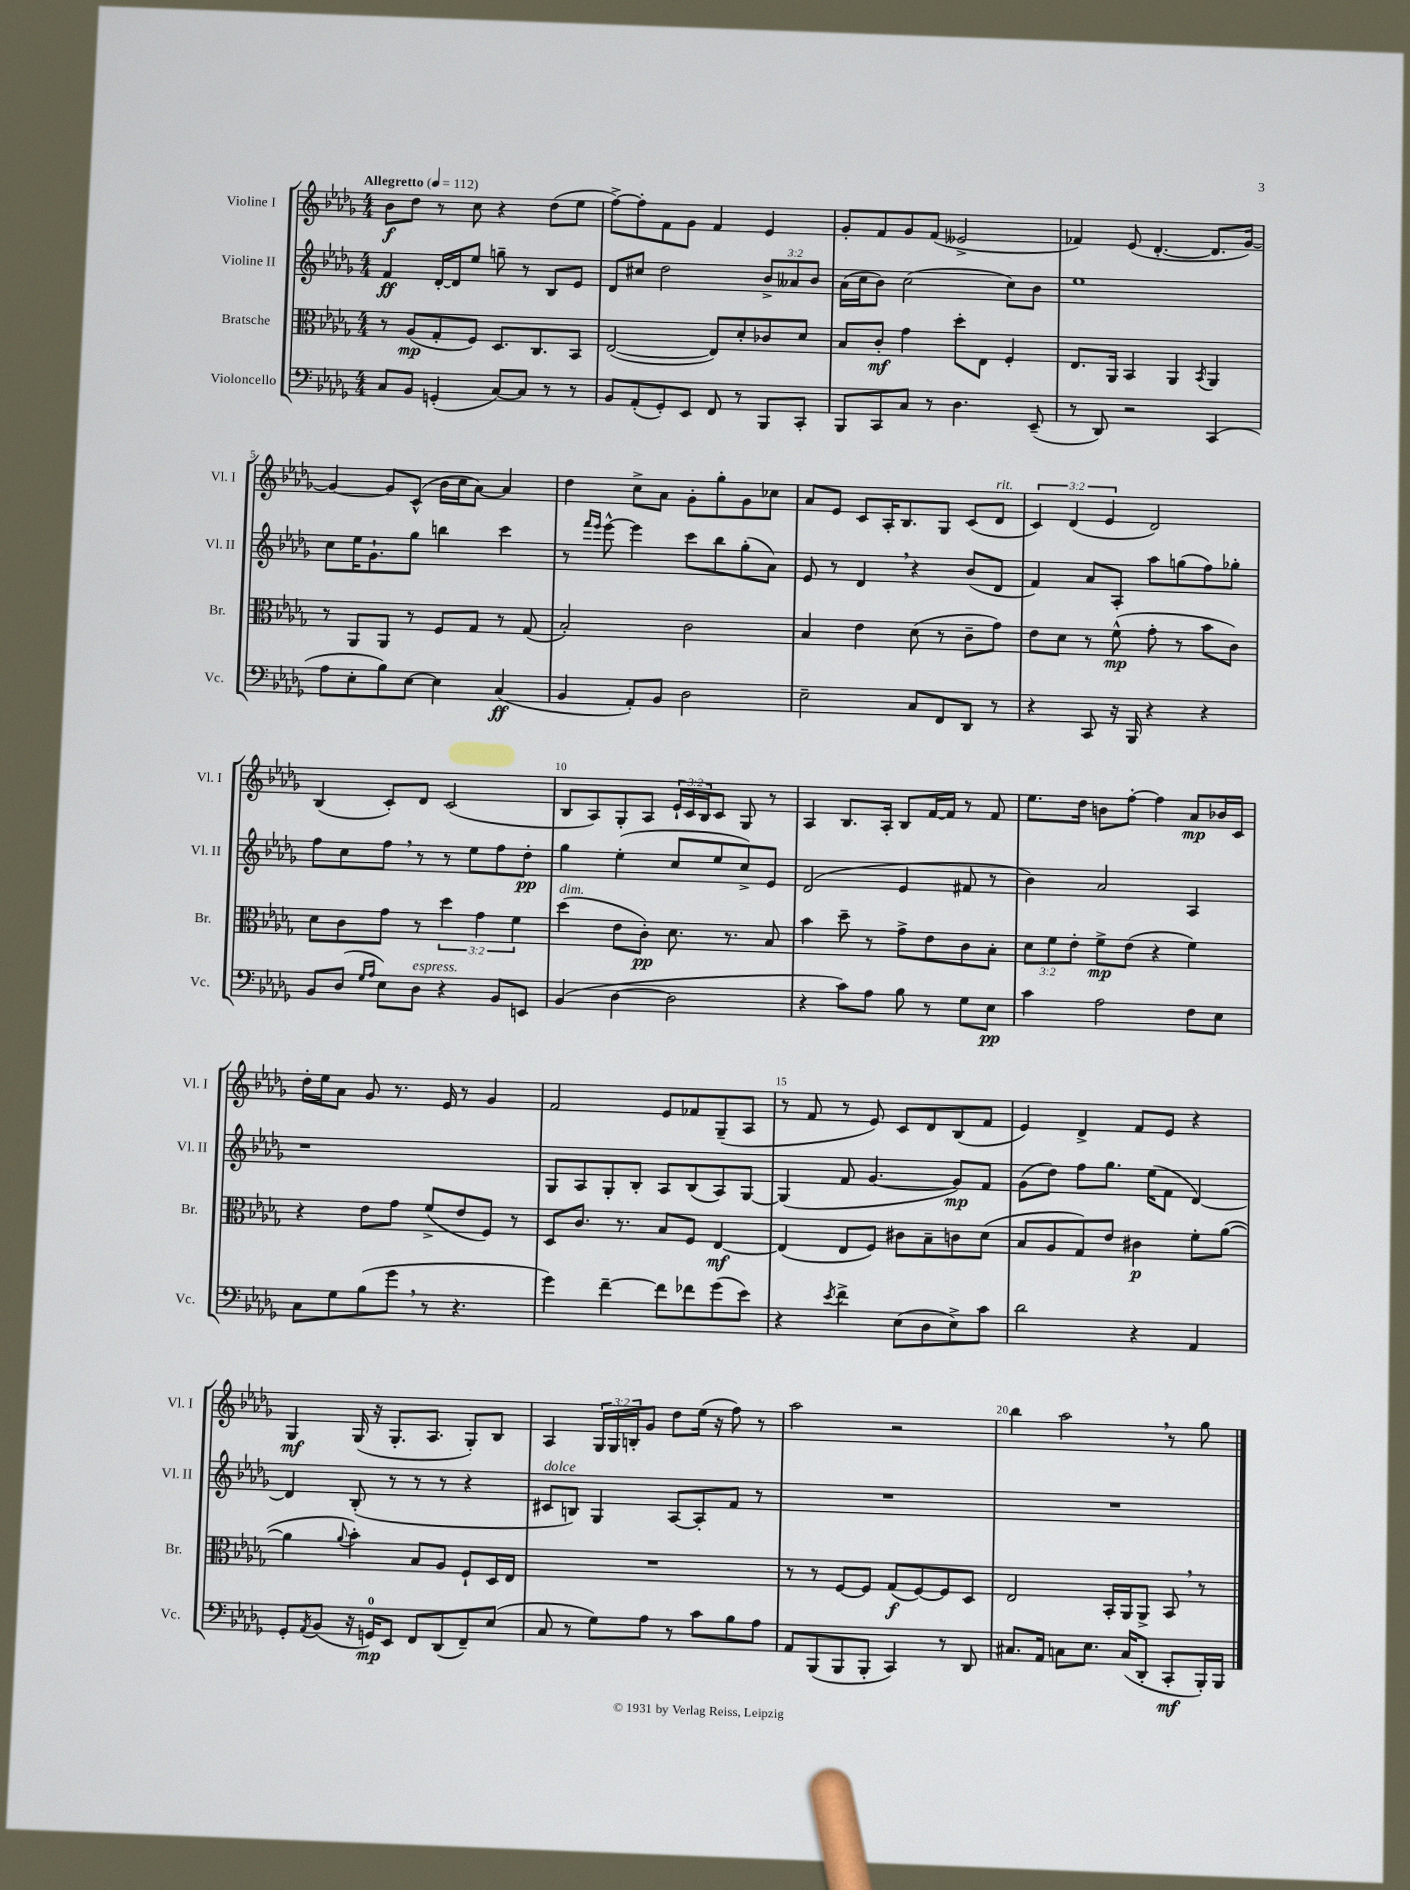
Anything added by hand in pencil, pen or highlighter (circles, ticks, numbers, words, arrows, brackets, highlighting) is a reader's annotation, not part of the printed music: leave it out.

**kern	**dynam	**kern	**dynam	**kern	**dynam	**kern	**dynam
*part4	*part4	*part3	*part3	*part2	*part2	*part1	*part1
*staff4	*staff4	*staff3	*staff3	*staff2	*staff2	*staff1	*staff1
*I"Violoncello	*	*I"Bratsche	*	*I"Violine II	*	*I"Violine I	*
*I'Vc.	*	*I'Br.	*	*I'Vl. II	*	*I'Vl. I	*
*clefF4	*	*clefC3	*	*clefG2	*	*clefG2	*
*k[b-e-a-d-g-]	*	*k[b-e-a-d-g-]	*	*k[b-e-a-d-g-]	*	*k[b-e-a-d-g-]	*
*M4/4	*	*M4/4	*	*M4/4	*	*M4/4	*
*MM112	*	*MM112	*	*MM112	*	*MM112	*
=1	=1	=1	=1	=1	=1	=1	=1
!	!	!	!	!	!	!LO:TX:a:B:t=Allegretto	!
8C/L	.	8r	.	4f/	ff	8b-\L	f
8BB-/J	.	(8A-/L	mp	.	.	8dd-\J	.
(4GGn'/	.	8G-'/	.	[16d-'/LL	.	8r	.
.	.	.	.	16d-/J]	.	.	.
.	.	8F/J)	.	8ee-/J	.	8cc\	.
[8C/L)	.	8.D-/L	.	8ggn~\	.	4r	.
8C/J]	.	.	.	8r	.	.	.
.	.	8.C/	.	.	.	.	.
8r	.	.	.	8B-/L	.	(8dd-\L	.
8r	.	8BB-/J	.	8e-/J	.	8ee-\J	.
=2	=2	=2	=2	=2	=2	=2	=2
8BB-/L	.	([2E-/	.	8d-/L	.	[8ff^\L)	.
(8AA-'/	.	.	.	8cc#X/J	.	8ff'\]	.
8GG-'/)	.	.	.	2dd-\	.	8f\	.
8EE-/J	.	.	.	.	.	8g-\J	.
8FF/	.	8E-/L])	.	.	.	4f/	.
8r	.	8d-'/	.	.	.	.	.
8BBB-/L	.	8c-X/	.	12b-^/L	.	4e-/	.
.	.	.	.	12a--X/	.	.	.
8CC'/J	.	8d-/J	.	.	.	.	.
.	.	.	.	12b-/J	.	.	.
=3	=3	=3	=3	=3	=3	=3	=3
8BBB-/L	.	8B-/L	.	(16a-\LL	.	8g-'/L	.
.	.	.	.	16cc\J	.	.	.
8CC/	.	8c'/J	mf	8b-\J)	.	8f/	.
8C/J	.	4g-\	.	(2cc\	.	8g-/	.
8r	.	.	.	.	.	(8f/J	.
4.D-\	.	8dd-'\L	.	.	.	2e--X^/	.
.	.	8E-\J	.	.	.	.	.
.	.	4F'/	.	8cc\L)	.	.	.
(8EE-~/	.	.	.	8b-\J	.	.	.
=4	=4	=4	=4	=4	=4	=4	=4
8r	.	8.E-/L	.	1ee-	.	4f-X/)	.
8DD-/)	.	.	.	.	.	.	.
.	.	16AA-/Jk	.	.	.	.	.
2r	.	4BB-/	.	.	.	(8e-/	.
.	.	.	.	.	.	[4.d-'/	.
.	.	4AA-/	.	.	.	.	.
.	.	8qBB-/	.	.	.	.	.
(4CC/	.	4AA-/	.	.	.	8.d-/L]	.
.	.	.	.	.	.	[16g-/Jk)	.
!!LO:LB:g=z
=5	=5	=5	=5	=5	=5	=5	=5
8A-\L	.	8r	.	8cc\L	.	4g-/_	.
8E-'\	.	8AA-/L	.	16ee-\K	.	.	.
.	.	.	.	8.g-`\	.	.	.
8B-\)	.	8AA-/J	.	.	.	8g-/L]	.
[8E-\J	.	8r	.	8gg-\J	.	(8c^^/J	.
4E-\]	.	8F/L	.	4bbn\	.	16b-\LL	.
.	.	.	.	.	.	16cc\J	.
.	.	8G-/J	.	.	.	[8a-\J)	.
(4C/	ff	8r	.	4ccc\	.	4a-/]	.
.	.	(8G-/	.	.	.	.	.
=6	=6	=6	=6	=6	=6	=6	=6
4BB-/	.	2B-'/)	.	8r	.	4dd-\	.
.	.	.	.	16qqfff/LL	.	.	.
.	.	.	.	16qqeee-/JJ	.	.	.
.	.	.	.	[8eee-^^\	.	.	.
8AA-'/L)	.	.	.	4eee-\]	.	8cc^\L	.
8BB-/J	.	.	.	.	.	8a-\J	.
2D-\	.	2c\	.	8ccc\L	.	8g-'\L	.
.	.	.	.	8bb-\	.	8gg-'\	.
.	.	.	.	(8gg-'\	.	8g-\	.
.	.	.	.	8a-\J)	.	8cc-X\J	.
=7	=7	=7	=7	=7	=7	=7	=7
2E-~\	.	4B-/	.	8e-/	.	8a-/L	.
.	.	.	.	8r	.	8e-/J	.
.	.	4e-\	.	4d-,/	.	8c/L	.
.	.	.	.	.	.	16A-'/K	.
.	.	.	.	.	.	8.B-/	.
8C/L	.	(8d-\	.	4r	.	.	.
8FF/	.	8r	.	.	.	8G-/J	.
8DD-/J	.	8c~\L	.	(8b-/L	.	(8c/L	.
!	!	!	!	!	!	!LO:TX:a:i:t=rit.	!
8r	.	8g-\J)	.	8d-/J	.	8d-/J	.
=8	=8	=8	=8	=8	=8	=8	=8
4r	.	8e-\L	.	4f/)	.	6c/)	.
.	.	8d-\J	.	.	.	.	.
.	.	.	.	.	.	(6d-/	.
8CC/	.	8r	.	8a-/L	.	.	.
.	.	.	.	.	.	6e-/	.
16r	.	(8f^^\	mp	8A-'/J	.	.	.
16BBB-/	.	.	.	.	.	.	.
4r	.	8g-'\	.	8aa-\L	.	2d-/)	.
.	.	8r	.	(8ggn\	.	.	.
4r	.	8b-\L	.	8ff\)	.	.	.
.	.	8c\J)	.	8gg-X'\J	.	.	.
!!LO:LB:g=z
=9	=9	=9	=9	=9	=9	=9	=9
8BB-/L	.	8d-\L	.	8ff\L	.	(4B-/	.
(8D-/J	.	8c\	.	8cc\	.	.	.
16qqG-/LL	.	.	.	.	.	.	.
16qqA-/JJ	.	.	.	.	.	.	.
8E-\L)	.	8g-\J	.	8ff,\J	.	8c'/L)	.
!LO:TX:a:i:t=espress.	!	!	!	!	!	!	!
8D-\J	.	8r	.	8r	.	8d-/J	.
4r	.	6dd-\	.	8r	.	(2c/	.
.	.	.	.	8ee-\L	.	.	.
.	.	6g-\	.	.	.	.	.
8BB-/L	.	.	.	8ff\	.	.	.
.	.	6f\	.	.	.	.	.
8EEn/J	.	.	.	8dd-'\J	pp	.	.
=10	=10	=10	=10	=10	=10	=10	=10
!	!	!LO:TX:a:i:t=dim.	!	!	!	!	!
(4BB-/	.	(4dd-\	.	4gg-\	.	8B-/L	.
.	.	.	.	.	.	8A-/)	.
[4D-\	.	8e-\L	.	(4ee-'\	.	8G-'/	.
.	.	8c'\J)	pp	.	.	8A-/J	.
2D-\]	.	8.d-\	.	8cc/L	.	24e-`/LL	.
.	.	.	.	.	.	24c/	.
.	.	.	.	.	.	24B-/J	.
.	.	.	.	8ee-/	.	8c/J	.
.	.	8.r	.	.	.	.	.
.	.	.	.	8cc^/)	.	8G-/	.
.	.	8B-/	.	8e-/J	.	8r	.
=11	=11	=11	=11	=11	=11	=11	=11
4r	.	4b-\	.	(2d-/	.	4A-/	.
8c\L)	.	8dd-~\	.	.	.	8.B-/L	.
8A-\J	.	8r	.	.	.	.	.
.	.	.	.	.	.	16A-'/Jk	.
8B-\	.	8g-^\L	.	4e-/	.	8B-/L	.
8r	.	8e-\	.	.	.	[16f/L	.
.	.	.	.	.	.	16f/JJ]	.
8G-\L	.	8c\	.	8f#X/	.	8r	.
8E-\J	pp	8B-'\J	.	8r	.	8f/	.
=12	=12	=12	=12	=12	=12	=12	=12
4c\	.	12d-\L	.	4b-\)	.	8.ee-\L	.
.	.	12f\	.	.	.	.	.
.	.	12e-'\J	.	.	.	.	.
.	.	.	.	.	.	16dd-\Jk	.
2A-\	.	8f^\L	mp	2a-/	.	8bn\L	.
.	.	(8e-\J	.	.	.	[8ff'\J	.
.	.	4r	.	.	.	4ff\]	.
8F\L	.	4f\)	.	4A-/	.	8a-/L	mp
8E-\J	.	.	.	.	.	16b-X/L	.
.	.	.	.	.	.	16c/JJ	.
!!LO:LB:g=z
=13	=13	=13	=13	=13	=13	=13	=13
8C\L	.	4r	.	1r	.	16dd-'\LL	.
.	.	.	.	.	.	16ee-\J	.
8G-\	.	.	.	.	.	8a-\J	.
(8B-\	.	8e-\L	.	.	.	8g-/	.
8g-,\J	.	8g-\J	.	.	.	8.r	.
8r	.	(8f^/L	.	.	.	.	.
.	.	.	.	.	.	16e-/	.
4.r	.	8e-/	.	.	.	8r	.
.	.	8F/J)	.	.	.	4g-/	.
.	.	8r	.	.	.	.	.
=14	=14	=14	=14	=14	=14	=14	=14
4g-\)	.	8D-/L	.	8G-/L	.	2f/	.
.	.	8.c/J	.	8A-/	.	.	.
[4f~\	.	.	.	8G-'/	.	.	.
.	.	8.r	.	.	.	.	.
.	.	.	.	8B-'/J	.	.	.
8f\L]	.	8B-/L	.	8A-/L	.	8e-/L	.
8f-X\	.	8F/J	.	(8B-/	.	8f-X/	.
(8g-\	.	[4E-/	mf	8A-/)	.	(8G-~/	.
8e-\J)	.	.	.	[8G-/J	.	8A-/J	.
=15	=15	=15	=15	=15	=15	=15	=15
4r	.	(4E-/]	.	(4G-/]	.	8r	.
.	.	.	.	.	.	8f/	.
8qe-/	.	.	.	.	.	.	.
4f^\	.	8E-/L	.	8f/	.	8r	.
.	.	8F/J)	.	[4.g-/	.	8e-/)	.
(8E-\L	.	8c#X\L	.	.	.	8c/L	.
8D-\	.	8B-~\	.	.	.	8d-/	.
8E-^\)	.	8cn\	.	8g-/L])	mp	(8B-/	.
8c\J	.	(8d-\J	.	8f/J	.	8f/J	.
=16	=16	=16	=16	=16	=16	=16	=16
2d-\	.	8B-/L	.	(8g-\L	.	4e-/)	.
.	.	8A-/	.	8dd-\J)	.	.	.
.	.	8G-/)	.	8ff\L	.	4d-^/	.
.	.	8e-/J	.	8.gg-\J	.	.	.
4r	.	4c#X\	p	.	.	8f/L	.
.	.	.	.	(16ee-\KL	.	.	.
.	.	.	.	8f\J	.	8e-/J	.
4AA-/	.	8f'\L	.	[4d-/)	.	4r	.
.	.	([8a-\J	.	.	.	.	.
!!LO:LB:g=z
=17	=17	=17	=17	=17	=17	=17	=17
8GG-'/L	.	4a-\]	.	4d-/]	.	4G-/	mf
8qAA-/	.	.	.	.	.	.	.
(8BB-/J	.	.	.	.	.	.	.
.	.	8qqa-/	.	.	.	.	.
16r	.	4b-'\)	.	(8B-'/	.	(16G-/	.
16GGn/KL)	mp	.	.	.	.	16r	.
8EE-/J	.	.	.	8r	.	8.G-'/L	.
8FF/L	.	8B-/L	.	8r	.	.	.
.	.	.	.	.	.	8.A-/J	.
(8DD-/	.	8A-/J	.	8r	.	.	.
8FF~/)	.	8F`/L	.	4r	.	8G-'/L)	.
(8E-/J	.	16D-/L	.	.	.	8B-/J	.
.	.	16E-/JJ	.	.	.	.	.
=18	=18	=18	=18	=18	=18	=18	=18
!	!	!	!	!LO:TX:a:i:t=dolce	!	!	!
8C/	.	1r	.	8c#X/L	.	4A-/	.
8r	.	.	.	8Bn/J)	.	.	.
8G-\L)	.	.	.	4G-/	.	24G-/LL	.
.	.	.	.	.	.	24G-/	.
.	.	.	.	.	.	24Bn'/J	.
8A-\J	.	.	.	.	.	8g-/J	.
8r	.	.	.	[8A-/L	.	8dd-\L	.
8c\L	.	.	.	8A-'/]	.	(16ee-\Jk	.
.	.	.	.	.	.	16r	.
8B-\	.	.	.	8f/J	.	8ff\)	.
8A-\J	.	.	.	8r	.	8r	.
=19	=19	=19	=19	=19	=19	=19	=19
8AA-/L	.	8r	.	1r	.	2aa-\	.
(8BBB-/	.	8r	.	.	.	.	.
8BBB-/	.	[8F/L	.	.	.	.	.
8BBB-'/J	.	8F/J]	.	.	.	.	.
4CC/)	.	(8G-/L	f	.	.	2r	.
.	.	[8F/)	.	.	.	.	.
8r	.	8F/]	.	.	.	.	.
8DD-/	.	8D-/J	.	.	.	.	.
=20	=20	=20	=20	=20	=20	=20	=20
8.C#X/L	.	2E-/	.	1r	.	4bb-\	.
16AA-/Jk	.	.	.	.	.	.	.
8Cn\L	.	.	.	.	.	2aa-,\	.
8.E-\J	.	.	.	.	.	.	.
.	.	16BB-'/LL	.	.	.	.	.
(16C/KL	.	16AA-/J	.	.	.	.	.
8DD-'/J	.	8AA-^/J	.	.	.	.	.
8CC'/L	mf	8BB-,/	.	.	.	8r	.
16BBB-'/L)	.	8r	.	.	.	8gg-\	.
16BBB-/JJ	.	.	.	.	.	.	.
==	==	==	==	==	==	==	==
*-	*-	*-	*-	*-	*-	*-	*-
